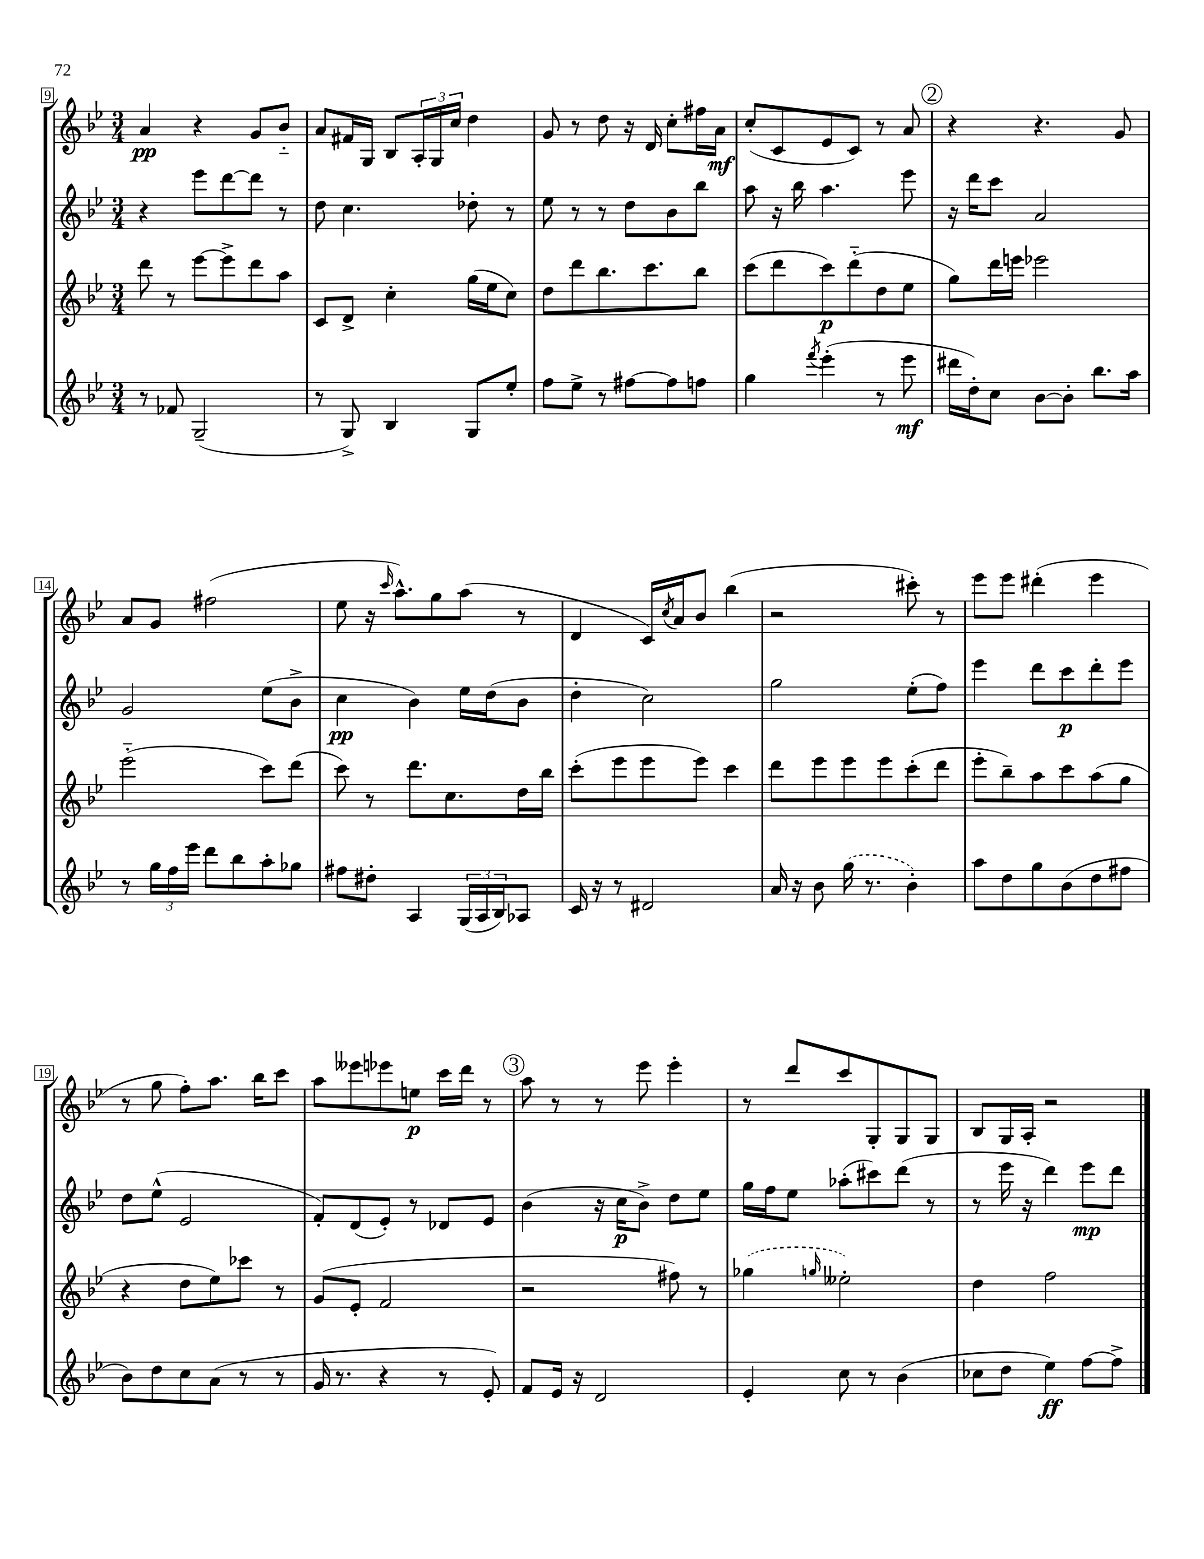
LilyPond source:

<<
\new StaffGroup <<
\new Staff = "s0" {
    \clef treble \key bes \major \numericTimeSignature \time 3/4
    a'4\pp r4 g'8 bes'8-_ |
    a'8 fis'16 g16 bes8 \tuplet 3/2 { a16-. g16 c''16 } d''4 |
    g'8 r8 d''8 r16 d'16 c''8-. fis''16 a'16\mf |
    c''8-.( c'8 ees'8 c'8) r8 a'8 |
    \mark \markup { \circle "2" } r4 r4. g'8 |
    a'8 g'8 fis''2( |
    ees''8 r16 \grace { c'''16 } a''8.-^) g''8 a''8( r8 |
    d'4 c'16) \acciaccatura { c''8 } a'16 bes'8 bes''4( |
    r2 cis'''8-.) r8 |
    ees'''8 ees'''8 dis'''4-.( ees'''4 |
    r8 g''8 f''8-.) a''8. bes''16 c'''8 |
    a''8 eeses'''8 ees'''8 e''8\p c'''16 d'''16 r8 |
    \mark \markup { \circle "3" } a''8 r8 r8 ees'''8 ees'''4-. |
    r8 d'''8 c'''8 g8-. g8 g8 |
    bes8 g16 a16-. r2 \bar "|." |
}
\new Staff = "s1" {
    \clef treble \key bes \major \numericTimeSignature \time 3/4
    r4 ees'''8 d'''8~ d'''8 r8 |
    d''8 c''4. des''8-. r8 |
    ees''8 r8 r8 d''8 bes'8 bes''8 |
    a''8 r16 bes''16 a''4. ees'''8 |
    \mark \markup { \circle "2" } r16 d'''16 c'''8 a'2 |
    g'2 ees''8( bes'8-> |
    c''4\pp bes'4) ees''16 d''16( bes'8 |
    d''4-. c''2) |
    g''2 ees''8-.( f''8) |
    ees'''4 d'''8 c'''8\p d'''8-. ees'''8 |
    d''8 ees''8-^( ees'2 |
    f'8-.) d'8( ees'8-.) r8 des'8 ees'8 |
    \mark \markup { \circle "3" } bes'4( r16 c''16\p bes'8->) d''8 ees''8 |
    g''16 f''16 ees''8 aes''8-.( cis'''8) d'''8( r8 |
    r8 ees'''16 r16 d'''4) ees'''8\mp d'''8 \bar "|." |
}
\new Staff = "s2" {
    \clef treble \key bes \major \numericTimeSignature \time 3/4
    d'''8 r8 ees'''8~ ees'''8-> d'''8 a''8 |
    c'8 d'8-> c''4-. g''16( ees''16 c''8) |
    d''8 d'''8 bes''8. c'''8. bes''8 |
    c'''8( d'''8 c'''8\p) d'''8-_( d''8 ees''8 |
    \mark \markup { \circle "2" } g''8) d'''16 e'''16 ees'''2 |
    ees'''2-_( c'''8) d'''8( |
    c'''8) r8 d'''8. c''8. d''16 bes''16 |
    c'''8-.( ees'''8 ees'''8 ees'''8) c'''4 |
    d'''8 ees'''8 ees'''8 ees'''8 c'''8-.( d'''8 |
    ees'''8-. bes''8--) a''8 c'''8 a''8( g''8 |
    r4 d''8 ees''8) ces'''8 r8 |
    g'8( ees'8-. f'2 |
    \mark \markup { \circle "3" } r2 fis''8) r8 |
    \once \slurDashed ges''4( \grace { g''16 } eeses''2-.) |
    d''4 f''2 \bar "|." |
}
\new Staff = "s3" {
    \clef treble \key bes \major \numericTimeSignature \time 3/4
    r8 fes'8 g2--( |
    r8 g8->) bes4 g8 ees''8-. |
    f''8 ees''8-> r8 fis''8~ fis''8 f''8 |
    g''4 \acciaccatura { f'''8 } ees'''4-.( r8 ees'''8\mf |
    \mark \markup { \circle "2" } dis'''16 d''16-.) c''8 bes'8~ bes'8-. bes''8. a''16 |
    r8 \tuplet 3/2 { g''16 f''16 ees'''16 } d'''8 bes''8 a''8-. ges''8 |
    fis''8 dis''8-. a4 \tuplet 3/2 { g16( a16 bes16) } aes8 |
    c'16 r16 r8 dis'2 |
    a'16 r16 bes'8 \once \slurDashed g''16( r8. bes'4-.) |
    a''8 d''8 g''8 bes'8( d''8 fis''8 |
    bes'8) d''8 c''8 a'8( r8 r8 |
    g'16 r8. r4 r8 ees'8-.) |
    \mark \markup { \circle "3" } f'8 ees'16 r16 d'2 |
    ees'4-. c''8 r8 bes'4( |
    ces''8 d''8 ees''4\ff) f''8~ f''8-> \bar "|." |
}
>>
>>
\layout { \context { \Score currentBarNumber = #9 \override BarNumber.stencil = #(make-stencil-boxer 0.1 0.3 ly:text-interface::print) } }
